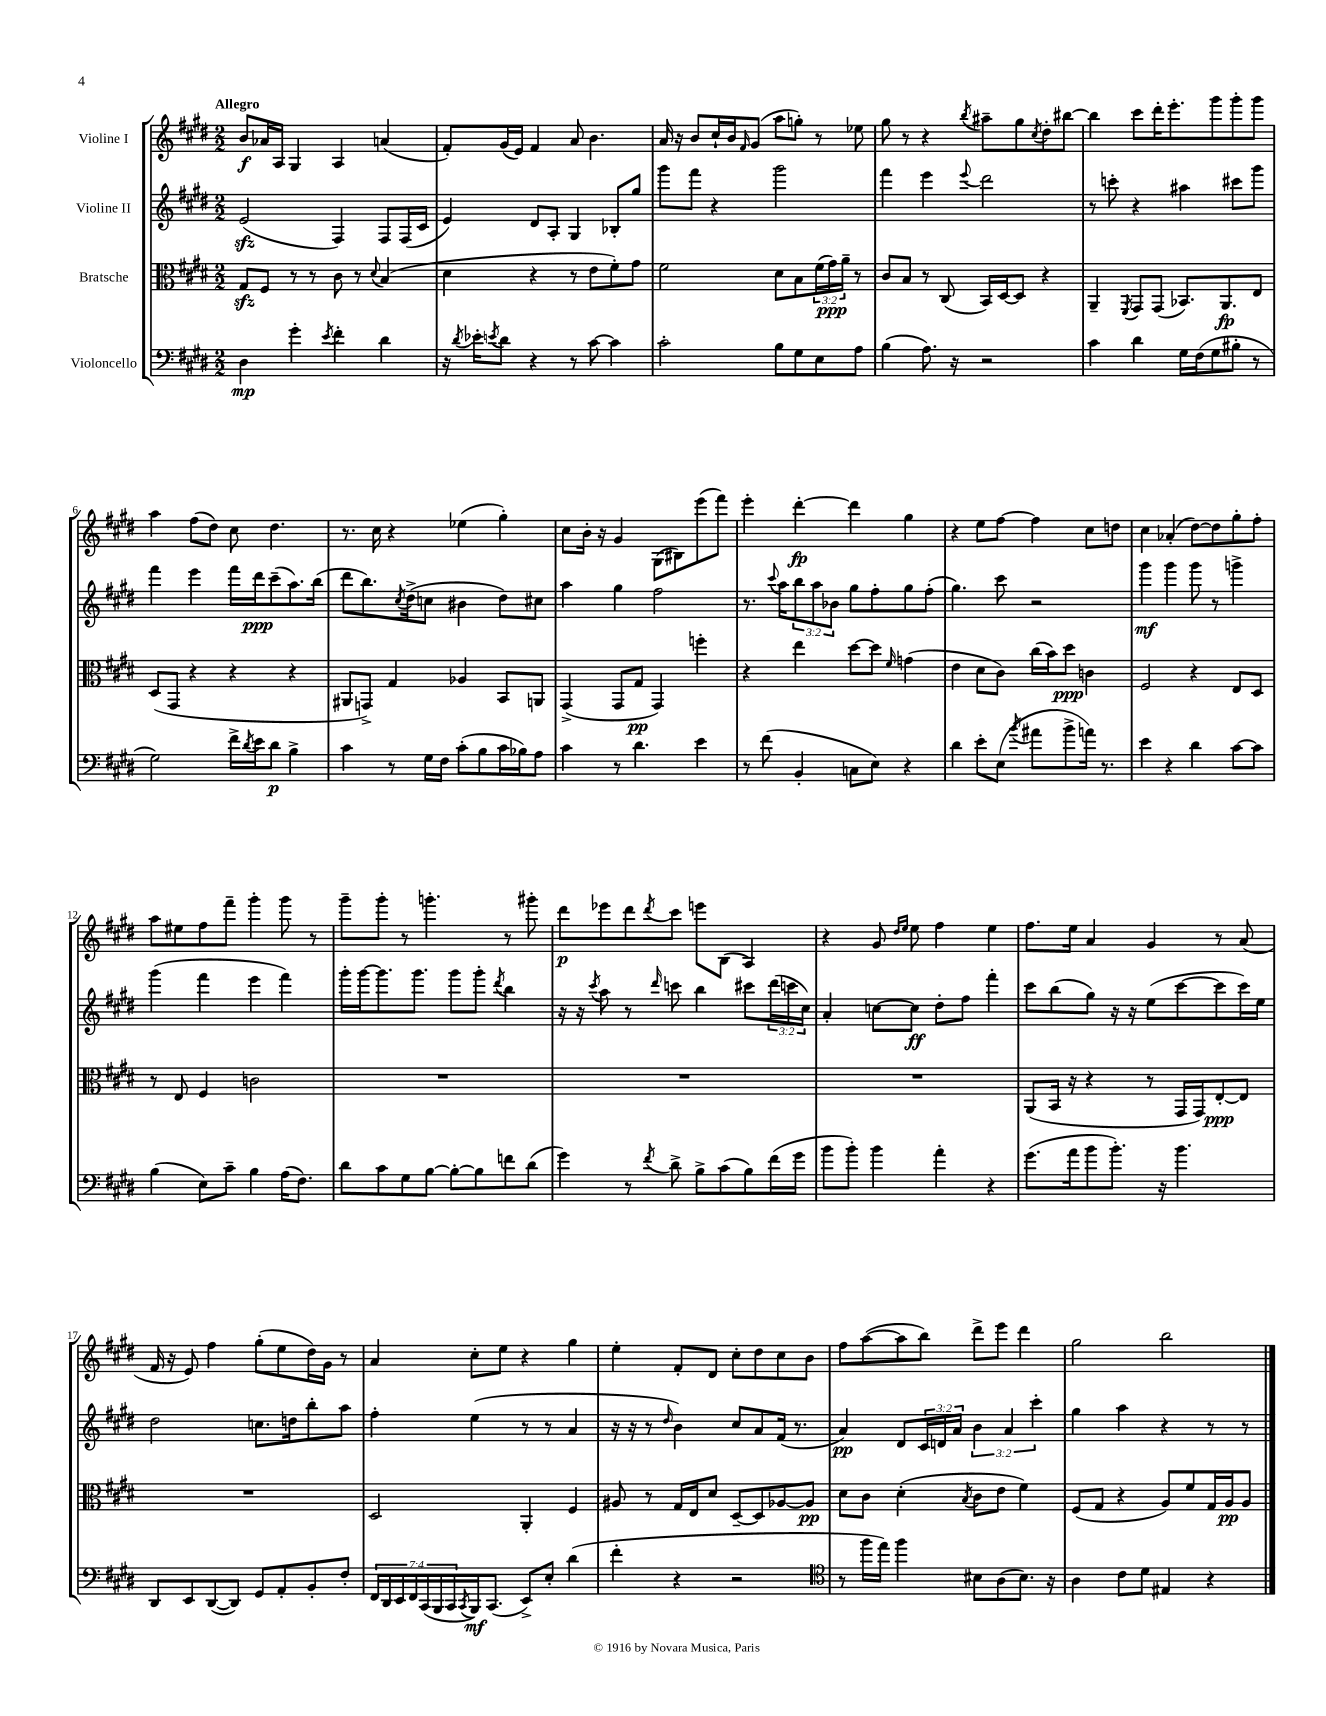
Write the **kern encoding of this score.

**kern	**kern	**kern	**kern
*staff4	*staff3	*staff2	*staff1
*clefF4	*clefC3	*clefG2	*clefG2
*k[f#c#g#d#]	*k[f#c#g#d#]	*k[f#c#g#d#]	*k[f#c#g#d#]
*M2/2	*M2/2	*M2/2	*M2/2
4D#	8G#	(2e	8b
.	8F#	.	16a-
.	.	.	16A
4g#'	8r	.	4G#
.	8r	.	.
8qe	.	.	.
4f#'	8c#	4F#)	4A
.	8r	.	.
.	8qqd#	.	.
4d#	(4B	8F#	(4a
.	.	(16F#	.
.	.	16c#	.
=	=	=	=
16r	4d#	4e)	8f#')
8qd#	.	.	.
16e-'	.	.	.
8qe	.	.	.
8d#	.	.	(16g#
.	.	.	16e)
4r	4r	8d#	4f#
.	.	8A'	.
8r	8r	4G#	8a
[8c#	8e	.	4.b
4c#]	8f#')	8B-'	.
.	8g#	8gg#	.
=	=	=	=
2c#'	2f#	8ggg#	16a
.	.	.	16r
.	.	8fff#	8b
.	.	4r	16cc#`
.	.	.	16b
.	.	.	16qqf#
.	.	.	(8g#
8B	8d#	2ggg#	8aa
8G#	8B	.	8gg')
8E	(24f#	.	8r
.	24g#)	.	.
.	24a~	.	.
8A	8r	.	8ee-
=	=	=	=
(4B	8c#	4fff#	8gg#
.	8B	.	8r
8.A)	8r	4eee	4r
.	(8C#	.	.
16r	.	.	.
.	.	8qqeee	8qbb
2r	16BB)	2ddd#	8aa#~
.	[16D#	.	.
.	8D#]	.	8gg#
.	.	.	8qcc#
.	4r	.	8dd#'
.	.	.	[8bb#
=	=	=	=
4c#	4AA~	8r	4bb#]
.	.	8ccc'	.
.	8qFF#	.	.
4d#	8GG#	4r	8ccc#
.	(8GG#	.	16ddd#'
.	.	.	8.eee'
16G#	8.BB-)	4aa#	.
(16F#	.	.	.
8G#	.	.	8ggg#
.	8.AA	.	.
8B#'	.	8ccc#	8ggg#'
8r	8E	8ggg#	8ggg#
=	=	=	=
2G#)	(8D#	4fff#	4aa
.	8GG#	.	.
.	4r	4eee	(8ff#
.	.	.	8dd#)
16f#^	4r	16fff#	8cc#
8qd#	.	.	.
16e	.	16ddd#	.
8d#	.	(8ccc#~	4.dd#
4B^	4r	8.aa)	.
.	.	(16bb	.
=	=	=	=
4c#	8AA#	8ddd#	8.r
.	8GG^)	8.bb)	.
.	.	.	16cc#
8r	4G#	.	4r
.	.	8qcc#	.
.	.	(16dd#^	.
16G#	.	8cc	.
16F#	.	.	.
(8c#'	4A-	4b#	(4ee-
8B	.	.	.
16c#	8BB	8dd#)	4gg#')
16B-)	.	.	.
8A	8AA	8cc#	.
=	=	=	=
4c#	(4GG#^	4aa	8cc#
.	.	.	16b'
.	.	.	16r
8r	8GG#	4gg#	4g#
4.d#	8G#	.	.
.	4GG#)	2ff#	(8G#
.	.	.	8B#)
4e	4ff'	.	(8eee
.	.	.	8fff#)
=	=	=	=
8r	4r	8.r	4eee'
(8f#	.	.	.
.	.	8qqccc#	.
.	.	16aa	.
4BB'	4ee	12bb	[4ddd#'
.	.	12aa	.
.	.	12b-	.
8C	[8dd#	8gg#	4ddd#]
8E)	8dd#]	8ff#'	.
.	16qqf#	.	.
4r	(4g	8gg#	4gg#
.	.	(8ff#'	.
=	=	=	=
4d#	4e	4.gg#)	4r
8e'	8d#	.	8ee
(8E	8c#)	8ccc#	[8ff#
8qb	.	.	.
8a#	(16cc#	2r	4ff#]
.	16b)	.	.
8b^	8dd#	.	.
16a)	4c	.	8cc#
8.r	.	.	.
.	.	.	8dd
=	=	=	=
4e	2F#	4ggg#	4cc#
4r	.	4ggg#	(4a-'
4d#	4r	8ggg#	[8dd#)
.	.	8r	8dd#]
[8c#	8E	4ggg^	8gg#'
8c#]	8D#	.	8ff#'
=	=	=	=
(4B	8r	(4ggg#	8aa
.	8E	.	8ee#
8E)	4F#	4fff#	8ff#
8c#~	.	.	8fff#~
4B	2c	4eee	4ggg#'
(16A	.	4fff#)	8ggg#
8.F#)	.	.	.
.	.	.	8r
=	=	=	=
8d#	1r	16ggg#'	8ggg#~
.	.	[16ggg#	.
8c#	.	8.ggg#]	8ggg#'
8G#	.	.	8r
.	.	8.ggg#	.
[8B	.	.	4.ggg'
8B'_	.	8ggg#	.
8B]	.	8ggg#'	.
.	.	8qddd#	.
8f	.	4bb	8r
(8d#	.	.	8ggg#'
=	=	=	=
4g#)	1r	16r	8ddd#
.	.	16r	.
.	.	8qccc#	.
.	.	8aa	8eee-
8r	.	8r	8ddd#
8qf#	.	16qqddd#	8qddd#
8d#^	.	8ccc	8ccc#
8B^	.	4bb	8eee
(8c#	.	.	(8B
8B)	.	8ccc#	4A)
(16f#	.	(24ddd#	.
.	.	24ccc	.
16g#	.	.	.
.	.	24cc#)	.
=	=	=	=
8b	1r	4a'	4r
8b')	.	.	.
4b	.	[8cc	8g#
.	.	.	16qqdd#
.	.	.	16qqee
.	.	8cc]	8ee
4a'	.	8dd#'	4ff#
.	.	8ff#	.
4r	.	4fff#'	4ee
=	=	=	=
(8.g#	(8AA	8ccc#	8.ff#
.	16BB	(8bb	.
16a	16r	.	16ee
8b	4r	8gg#)	4a
8.b')	.	16r	.
.	.	16r	.
.	8r	(8ee	4g#
16r	.	.	.
4.b	16GG#	[8ccc#	.
.	16GG#)	.	.
.	[8E'	8ccc#]	8r
.	8E]	16ccc#)	(8a
.	.	16ee	.
=	=	=	=
8DD#	1r	2dd#	16f#
.	.	.	16r
8EE	.	.	8e)
([8DD#	.	.	4ff#
8DD#])	.	.	.
8GG#	.	8.cc	(8gg#'
8AA'	.	.	8ee
.	.	16dd	.
8BB'	.	8bb'	16dd#)
.	.	.	16g#
8F#'	.	8aa	8r
=	=	=	=
28FF#	2D#	4ff#'	4a
28DD#	.	.	.
28EE	.	.	.
28FF#	.	.	.
(28CC#	.	.	.
28BBB	.	.	.
28CC#	.	.	.
8qCC#	.	.	.
16BBB)	.	(4ee	8cc#'
(8.CC#	.	.	.
.	.	.	8ee
8EE^)	4AA'	8r	4r
8E'	.	8r	.
(4d#	4F#	4a	4gg#
=	=	=	=
4f#'	8A#	16r	4ee'
.	.	16r	.
.	8r	8r	.
.	.	16qqdd#	.
4r	16G#	4b)	8f#'
.	16E	.	.
.	8d#	.	8d#
2r	[8D#~	8cc#	8cc#'
.	8D#]	8a	8dd#
.	[8A-	(16f#	8cc#
.	.	8.r	.
.	8A-]	.	8b
=	=	=	=
*clefC4	*	*	*
8r	8d#	4a)	8ff#
16ff#	8c#	.	([8aa
16ee)	.	.	.
4ff#	(4d#'	8d#	8aa]
.	.	24c#	8bb)
.	.	24d	.
.	.	24a	.
.	8qB	.	.
8B#	8c#	6b	8ddd#^
(8A	8e	.	8eee
.	.	6a	.
8.B#)	4f#)	.	4ddd#
.	.	6ccc#'	.
16r	.	.	.
=	=	=	=
4A	(8F#	4gg#	2gg#
.	8G#	.	.
8c#	4r	4aa	.
8d#	.	.	.
4E#	8A)	4r	2bb
.	8f#	.	.
4r	16G#	8r	.
.	16A	.	.
.	8A	8r	.
==	==	==	==
*-	*-	*-	*-
